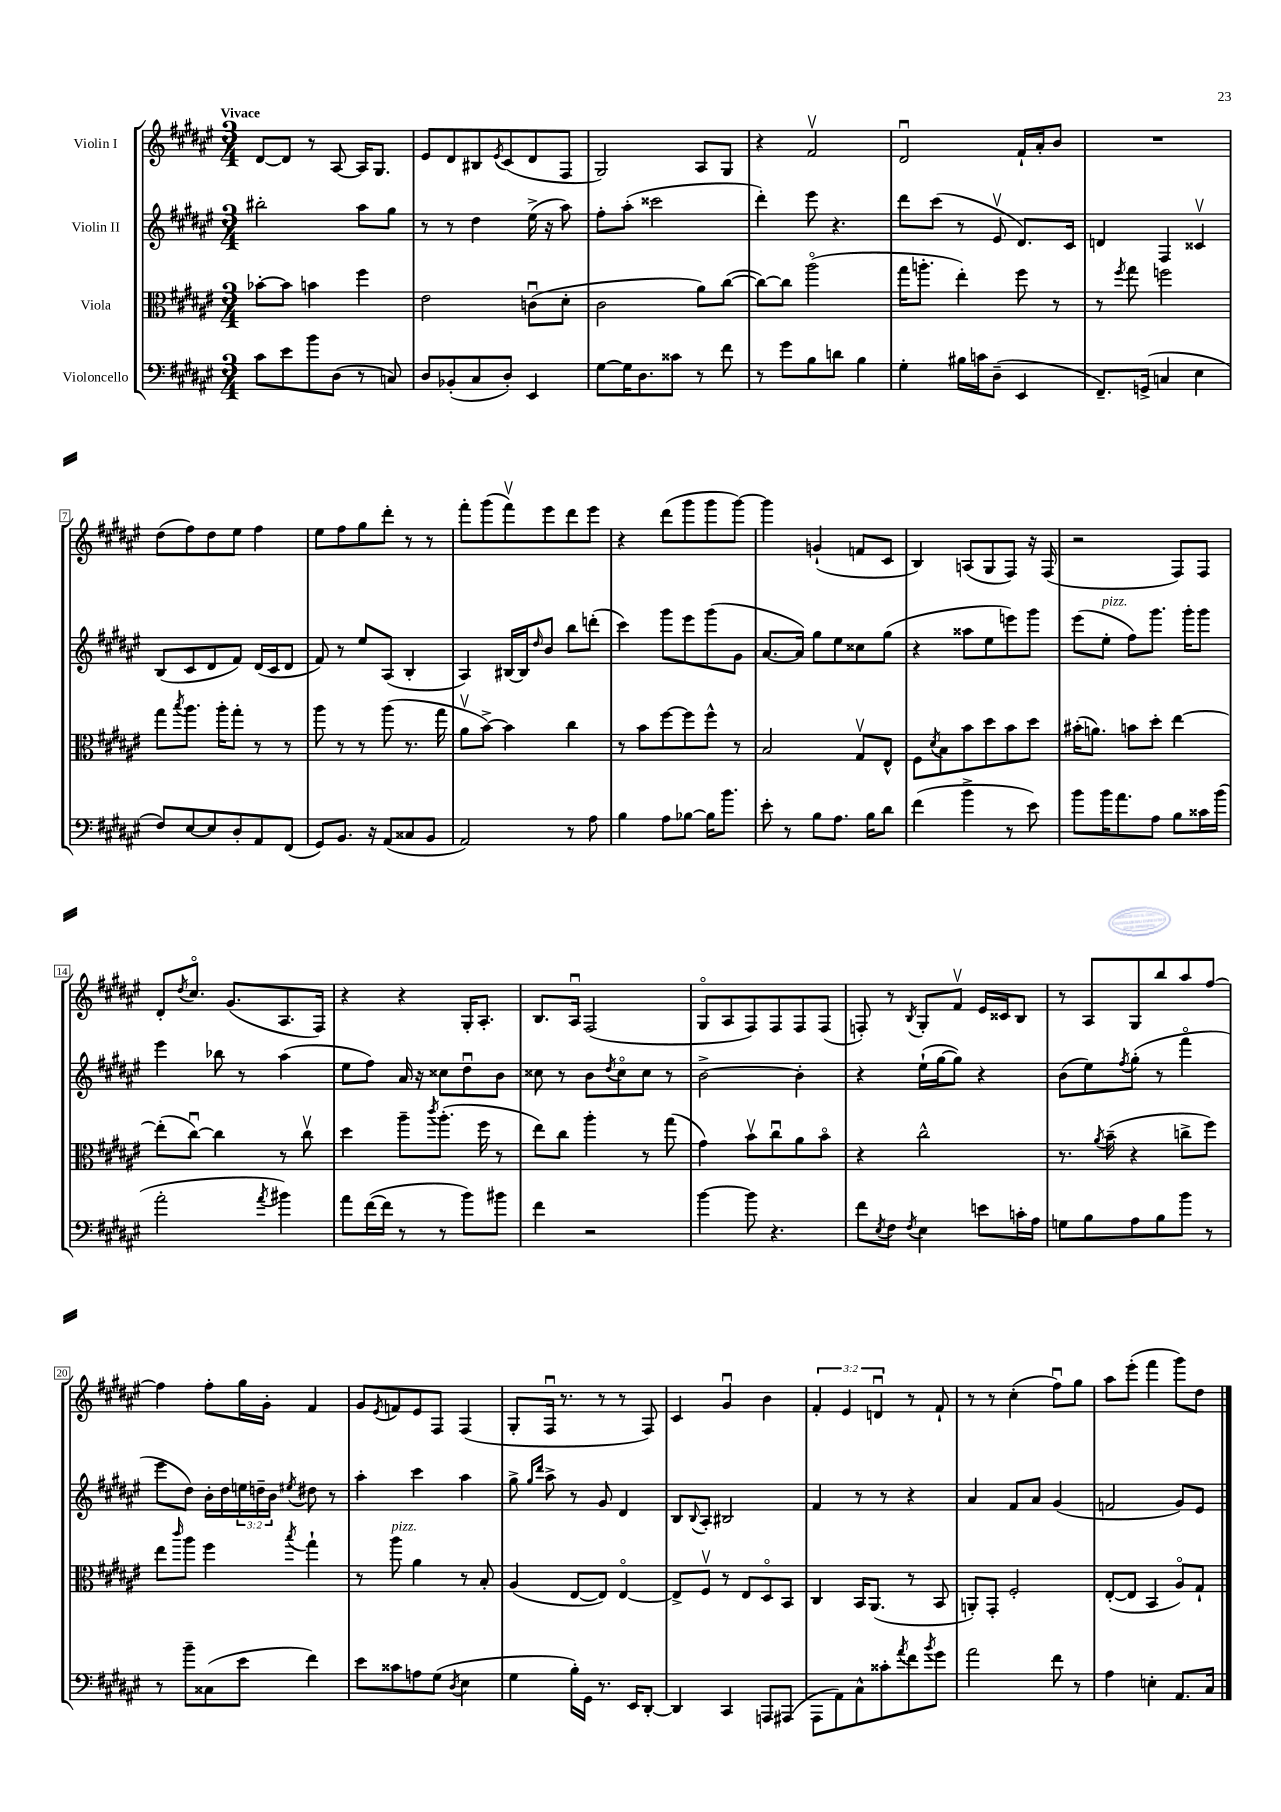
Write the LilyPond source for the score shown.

<<
\new StaffGroup <<
\new Staff = "s0" \with { instrumentName = "Violin I" } {
    \clef treble \key fis \major \numericTimeSignature \time 3/4 \override Staff.TupletNumber.text = #tuplet-number::calc-fraction-text \tempo "Vivace"
    dis'8~ dis'8 r8 ais8~ ais16 gis8. |
    eis'8 dis'8 bis8 \acciaccatura { eis'8 } cis'8( dis'8 fis8 |
    gis2) ais8 gis8 |
    r4 fis'2\upbow |
    dis'2\downbow fis'16-! ais'16-. b'8 |
    R2. |
    dis''8( fis''8) dis''8 eis''8 fis''4 |
    eis''8 fis''8 gis''8 dis'''8-. r8 r8 |
    fis'''8-. gis'''8( fis'''8\upbow) eis'''8 dis'''8 eis'''8 |
    r4 dis'''8( gis'''8 gis'''8 gis'''8~) |
    gis'''4 g'4-!( f'8 cis'8 |
    b4) a8( gis8 fis8) r16 fis16( |
    r2 fis8) fis8 |
    dis'8-. \acciaccatura { dis''8 } cis''8.\flageolet gis'8.( ais8. fis16) |
    r4 r4 gis16-. ais8.-. |
    b8. ais16\downbow fis2( |
    gis8\flageolet ais8 fis8) fis8 fis8 fis8( |
    f8-.) r8 \acciaccatura { b8 } gis8-. fis'8\upbow eis'16 cisis'16 b8 |
    r8 ais8 gis8 b''8 ais''8 fis''8~ |
    fis''4 fis''8-. gis''16 gis'16-. fis'4 |
    gis'8 \acciaccatura { eis'8 } f'8 eis'8 fis8 fis4( |
    gis8-. fis16\downbow r8. r8 r8 fis8) |
    cis'4 gis'4\downbow b'4 |
    \tuplet 3/2 { fis'4-. eis'4 d'4\downbow } r8 fis'8-! |
    r8 r8 cis''4-.( fis''8\downbow) gis''8 |
    ais''8 eis'''8-.( fis'''4 gis'''8) dis''8 \bar "|." |
}
\new Staff = "s1" \with { instrumentName = "Violin II" } {
    \clef treble \key fis \major \numericTimeSignature \time 3/4 \override Staff.TupletNumber.text = #tuplet-number::calc-fraction-text
    bis''2-. ais''8 gis''8 |
    r8 r8 dis''4 eis''16->( r16 ais''8) |
    fis''8-. ais''8-.( cisis'''2 |
    dis'''4-.) eis'''8 r4. |
    dis'''8 cis'''8( r8 eis'8\upbow dis'8.) cis'16 |
    d'4 fis4 cisis'4\upbow |
    b8( cis'8 dis'8 fis'8) dis'16( cis'16 dis'8 |
    fis'8) r8 eis''8 ais8( b4-. |
    ais4) bis16~ bis16 \grace { dis''16 } b'8 b''8 d'''8-.( |
    cis'''4) gis'''8 eis'''8 gis'''8( gis'8 |
    ais'8.~ ais'16) gis''8 eis''8 cisis''8 gis''8( |
    r4 aisis''8 eis''8 e'''8) gis'''8 |
    eis'''8( eis''8-.^\markup { \italic "pizz." } fis''8) gis'''8. gis'''16-. gis'''8 |
    eis'''4 bes''8 r8 ais''4( |
    eis''8 fis''8) ais'16 r16 cisis''8 dis''8\downbow b'8 |
    cisis''8 r8 b'8 \acciaccatura { dis''8 } cisis''8\flageolet cisis''8 r8 |
    b'2~-> b'4-. |
    r4 eis''16-!( gis''16~ gis''8) r4 |
    b'8( eis''8) \acciaccatura { fis''8 } gis''8-.( r8 fis'''4\flageolet |
    eis'''8 dis''8) b'16-. dis''16 \tuplet 3/2 { e''16 d''16-- b'16 } \acciaccatura { eis''8 } dis''8 r8 |
    ais''4-. cis'''4 ais''4 |
    gis''8-> \grace { gis''16 dis'''16 } ais''8-> r8 gis'8 dis'4 |
    b8 \appoggiatura { b8 } ais8-. bis2 |
    fis'4 r8 r8 r4 |
    ais'4 fis'8 ais'8 gis'4( |
    f'2 gis'8) eis'8 \bar "|." |
}
\new Staff = "s2" \with { instrumentName = "Viola" } {
    \clef alto \key fis \major \numericTimeSignature \time 3/4
    bes'8~-. bes'8 b'4 fis''4 |
    eis'2 c'8\downbow( dis'8-. |
    cis'2 ais'8) cis''8~( |
    cis''8~) cis''8 ais''2\flageolet( |
    gis''16 a''8.-. eis''4-.) fis''8 r8 |
    r8 \acciaccatura { fis''8 } gis''8 f''2 |
    gis''8 \acciaccatura { b''8 } ais''8. ais''16-. gis''8-. r8 r8 |
    ais''8 r8 r8 ais''8( r8. gis''16 |
    ais'8\upbow b'8~->) b'4 cis''4 |
    r8 b'8 fis''8~ fis''8 fis''8-^ r8 |
    b2 gis8\upbow eis8-^ |
    fis8 \acciaccatura { dis'8 } b8 b'8 dis''8 b'8 dis''8 |
    bis'16-.( a'8.) b'8 dis''8-. eis''4~ |
    eis''8-.( cis''8~\downbow) cis''4 r8 cis''8\upbow |
    dis''4 ais''8-- \acciaccatura { cis'''8 } ais''8.-.( fis''16 r8 |
    eis''8) cis''8 ais''4-. r8 gis''8( |
    gis'4) b'8\upbow cis''8\downbow ais'8 b'8\flageolet |
    r4 cis''2-^ |
    r8. \acciaccatura { ais'8 } b'16--( r4 c''8-> fis''8) |
    eis''8 \grace { cis'''16 } ais''8 fis''4 \acciaccatura { b''8 } gis''4-! |
    r8 ais''8^\markup { \italic "pizz." } ais'4 r8 b8-. |
    ais4( eis8~ eis8) eis4~\flageolet |
    eis8-> fis8\upbow r8 eis8 dis8\flageolet b,8 |
    cis4 b,16 ais,8.( r8 b,8 |
    a,8-.) gis,8-. fis2-. |
    eis8~-.( eis8 b,4 ais8\flageolet) gis8-! \bar "|." |
}
\new Staff = "s3" \with { instrumentName = "Violoncello" } {
    \clef bass \key fis \major \numericTimeSignature \time 3/4
    cis'8 eis'8 b'8 dis8( r8 c8) |
    dis8 bes,8-.( cis8 dis8-.) eis,4 |
    gis8~ gis16 dis8. cisis'8 r8 fis'8 |
    r8 gis'8 b8 d'8 b4 |
    gis4-. bis16 c'16 dis8--( eis,4 |
    fis,8.--) g,16->( c4 eis4 |
    fis8) eis8~ eis8 dis8-. ais,8 fis,8( |
    gis,8) b,8. r16 ais,8( cisis8 b,8 |
    ais,2) r8 ais8 |
    b4 ais8 bes8~ bes16 b'8. |
    eis'8-. r8 b8 ais8. b16 dis'8 |
    fis'4( b'4-> r8 eis'8) |
    b'8 b'16 ais'8. ais8 b8 cisis'16 b'16( |
    ais'2-. \acciaccatura { ais'8 } bis'4) |
    ais'8 fis'16~( fis'16 r8 r8 b'8) bis'8 |
    fis'4 r2 |
    b'4~ b'8 r4. |
    fis'8 \acciaccatura { eis8 } fis8 \acciaccatura { fis8 } eis4 e'8 c'16-. ais16 |
    g8 b8 ais8 b8 b'8 r8 |
    r8 b'8-- cisis8( eis'8 fis'4) |
    eis'8 cisis'8 a8 gis8( \acciaccatura { dis8 } eis4 |
    gis4 b16-.) gis,16 r8. eis,16 dis,8~-. |
    dis,4 cis,4 a,,8 ais,,8( |
    ais,,8 ais,8) cis8-^ cisis'8-. \acciaccatura { ais'8 } fis'8 \acciaccatura { b'8 } gis'8 |
    ais'2 fis'8 r8 |
    ais4 e4-. ais,8. cis16 \bar "|." |
}
>>
>>
\layout { \context { \Score \override BarNumber.stencil = #(make-stencil-boxer 0.1 0.3 ly:text-interface::print) } }
